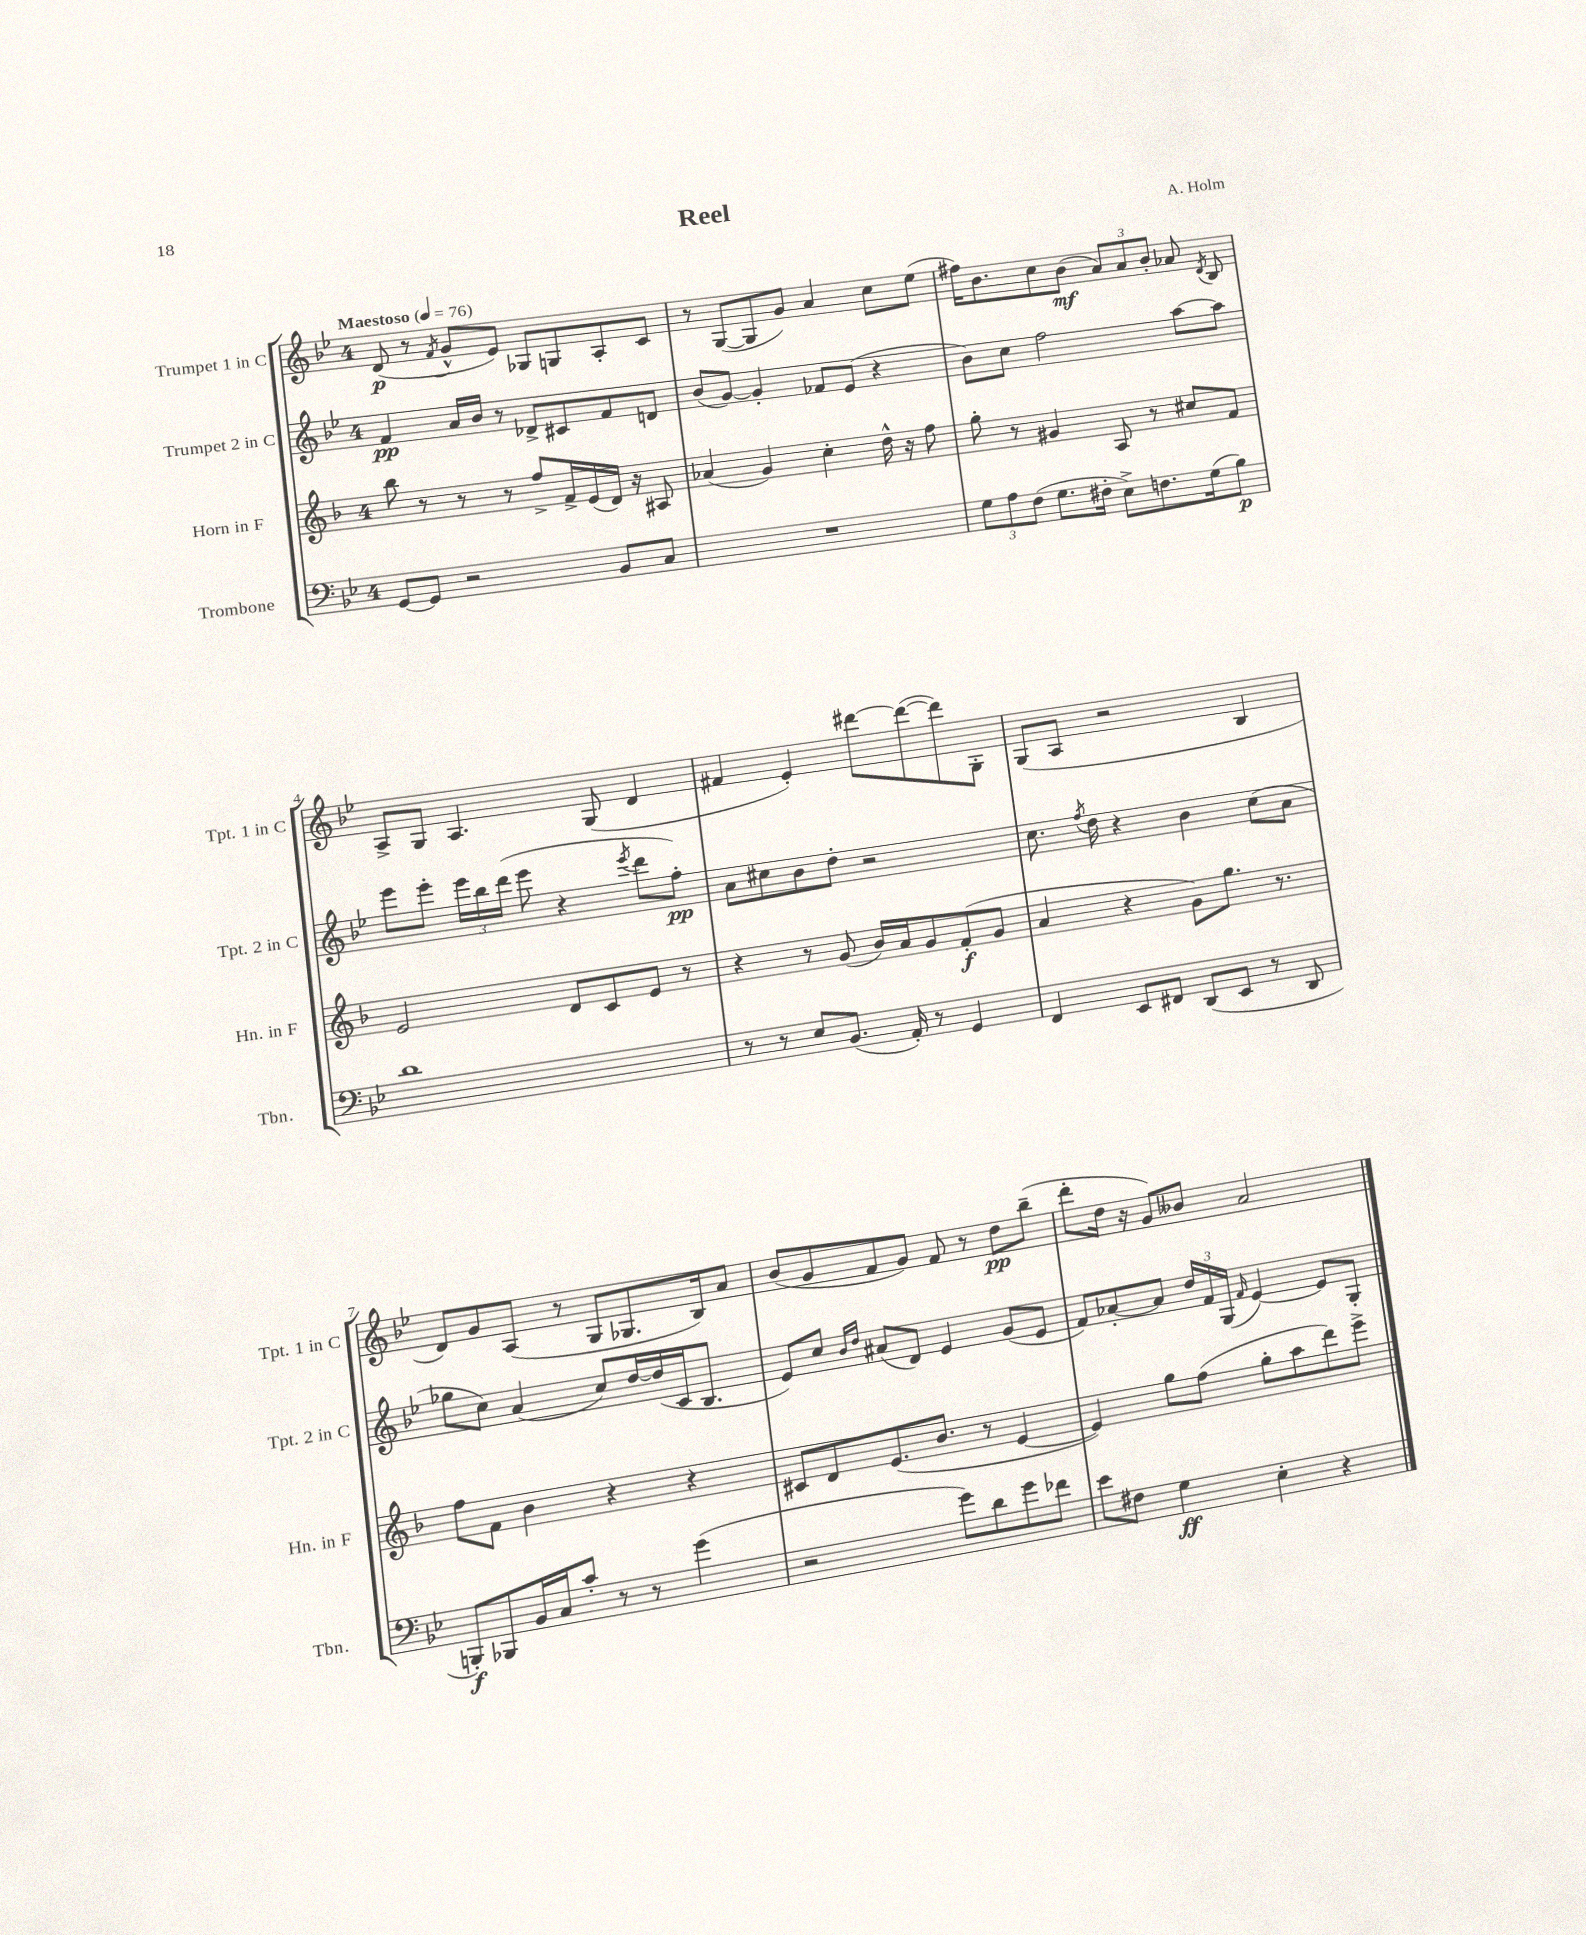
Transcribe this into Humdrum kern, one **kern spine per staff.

**kern	**kern	**kern	**kern
*staff4	*staff3	*staff2	*staff1
*clefF4	*clefG2	*clefG2	*clefG2
*k[b-e-]	*k[b-]	*k[b-e-]	*k[b-e-]
*M4/4	*M4/4	*M4/4	*M4/4
*MM76	*MM76	*MM76	*MM76
[8GG	8bb-	4f	(8d
8GG]	8r	.	8r
.	.	.	8qf
2r	8r	16a	8g^^
.	.	16b-	.
.	8r	8r	8e-)
.	8ff^	8d-^	8G-
.	16f^	8c#	8G
.	(16e	.	.
8BB-	16d)	8f	8A'
.	16r	.	.
8C	8A#	8d	8c
=	=	=	=
1r	(4a-	(8b-	8r
.	.	[8g)	([8G
.	4g)	4g']	8G]
.	.	.	8g)
.	4cc'	8f-	4a
.	.	(8e-	.
.	16dd^^	4r	8cc
.	16r	.	.
.	8ff	.	(8ee-
=	=	=	=
12G	8gg'	8b-)	16ff#)
.	.	.	8.b-
12A	.	.	.
.	8r	8cc	.
(12F	.	.	.
8.G	4g#	2ff	8cc
.	.	.	(8b-
16F#'	.	.	.
8E-^)	8A	.	12a)
.	.	.	12a
8.F	8r	.	.
.	.	.	12b-'
.	8cc#	[8aa	8a-
(16G	.	.	.
.	.	.	8qd
8B-)	8f	8aa]	8B-
=	=	=	=
1d	2e	8eee-	8A^
.	.	8eee-'	8G
.	.	24eee-	4.A
.	.	24bb-	.
.	.	(24ddd	.
.	.	8eee-	.
.	8d	4r	.
.	8c	.	(8G
.	.	8qeee-	.
.	8e	8ddd	4d
.	8r	8ff')	.
=	=	=	=
8r	4r	8a	4f#
8r	.	8cc#	.
8E-	8r	8b-	4e-')
(8.BB-	(8g	8dd'	.
.	16b-)	2r	[8ddd#
16AA')	16a	.	.
8r	8g	.	(8ddd#_
4GG	(8f'	.	8ddd#])
.	8g	.	8G'
=	=	=	=
4FF	4a	8.cc	(8G
.	.	.	8A
.	.	8qff	.
.	.	16dd	.
8EE-	4r	4r	2r
8FF#	.	.	.
(8DD	8g)	4b-	.
8EE-	8.gg	.	.
8r	.	(8cc	4B-
.	8.r	.	.
8DD	.	8a	.
=	=	=	=
8BBB')	8ff	8gg-	8d)
8BBB-	8f	8cc)	8g
16BB-	4b-	(4a	(8A
16C	.	.	.
8c'	.	.	8r
8r	4r	8cc)	8G
8r	.	[16dd	8.G-
.	.	(16dd]	.
(4g	4r	16c	.
.	.	8.B-	16B-)
.	.	.	8a
=	=	=	=
2r	8c#	8e-)	(8b-
.	8d	8cc	8g
.	.	16qqb-	.
.	.	16qqdd	.
.	(8.e	(8a#	8f
.	.	8d)	8g)
.	8.b-	.	.
8g)	.	4e-	8f
8d	8r	.	8r
8g	[4e	(8g	8dd
8f-	.	8e-	(8bb-~
=	=	=	=
8e-	4e])	8f)	8ddd'
8F#	.	[8a-'	16dd
.	.	.	16r
4G	8gg	8a-]	8g)
.	(8ff	24dd	8b--
.	.	24f	.
.	.	(24G	.
.	.	16qqf	.
4E-'	8gg'	[4e-)	2a
.	8aa	.	.
4r	8ddd)	8e-]	.
.	8eee^	8G'	.
==	==	==	==
*-	*-	*-	*-
